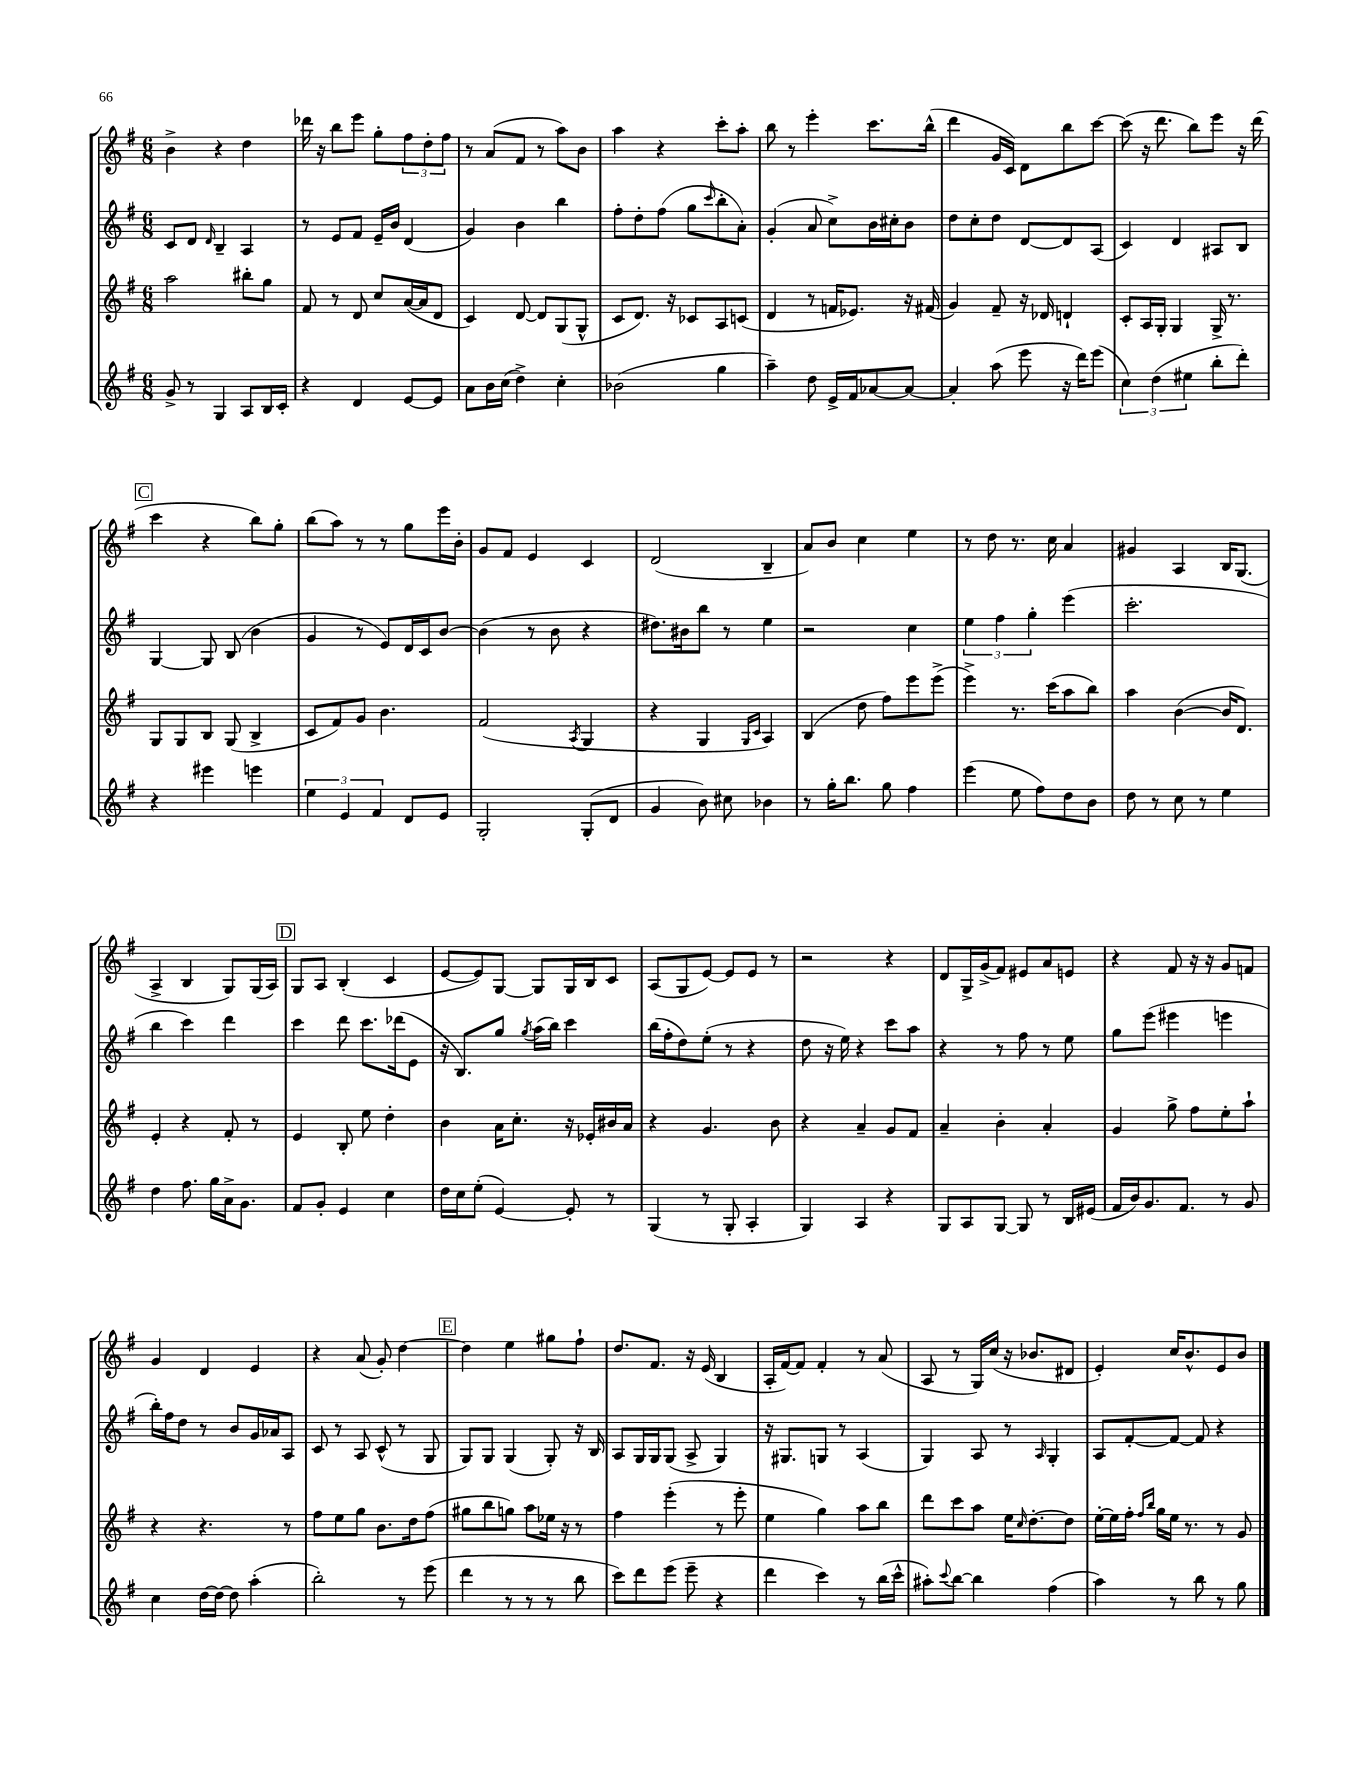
<<
\new StaffGroup <<
\new Staff = "s0" {
    \clef treble \key g \major \numericTimeSignature \time 6/8
    b'4-> r4 d''4 |
    des'''16 r16 b''8 e'''8 g''8-. \tuplet 3/2 { fis''8 d''8-. fis''8 } |
    r8 a'8( fis'8 r8 a''8) b'8 |
    a''4 r4 c'''8-. a''8-. |
    b''8 r8 e'''4-. c'''8. b''16-^( |
    d'''4 g'16 c'16) d'8 b''8 c'''8~ |
    c'''8( r16 d'''8. b''8) e'''8 r16 d'''16( |
    \mark \markup { \box "C" } c'''4 r4 b''8) g''8-. |
    b''8( a''8) r8 r8 g''8 e'''16 b'16-. |
    g'8 fis'8 e'4 c'4 |
    d'2( b4-- |
    a'8) b'8 c''4 e''4 |
    r8 d''8 r8. c''16 a'4 |
    gis'4 a4 b16 g8.( |
    a4-> b4 g8) g16( a16) |
    \mark \markup { \box "D" } g8 a8 b4-.( c'4 |
    e'8~ e'8) g8~ g8 g16 b16 c'8 |
    a8( g8 e'8~) e'8 e'8 r8 |
    r2 r4 |
    d'8 g16-> g'16->( fis'8) eis'8 a'8 e'8 |
    r4 fis'8 r16 r16 g'8 f'8 |
    g'4 d'4 e'4 |
    r4 a'8( g'8-.) d''4~ |
    \mark \markup { \box "E" } d''4 e''4 gis''8 fis''8-! |
    d''8. fis'8. r16 e'16( b4 |
    a16-. fis'16~) fis'8 fis'4-. r8 a'8( |
    a8 r8 g16) c''16( r16 bes'8. dis'8 |
    e'4-.) c''16 b'8.-^ e'8 b'8 \bar "|." |
}
\new Staff = "s1" {
    \clef treble \key g \major \numericTimeSignature \time 6/8
    c'8 d'8 \grace { d'16 } b4-- a4 |
    r8 e'8 fis'8 e'16-- b'16 d'4( |
    g'4) b'4 b''4 |
    fis''8-. d''8-. fis''8( g''8 \grace { c'''16 } b''8-. a'8-.) |
    g'4-.( a'8 c''8->) b'16 cis''16-. b'8 |
    d''8 c''8-. d''8 d'8~ d'8 a8( |
    c'4) d'4 ais8 b8 |
    \mark \markup { \box "C" } g4~ g8 b8( b'4 |
    g'4 r8 e'8) d'16 c'16 b'8~ |
    b'4( r8 b'8 r4 |
    dis''8.) bis'16 b''8 r8 e''4 |
    r2 c''4 |
    \tuplet 3/2 { e''4 fis''4 g''4-. } e'''4( |
    c'''2.-. |
    b''4 c'''4) d'''4 |
    \mark \markup { \box "D" } c'''4 d'''8 c'''8. des'''16( e'8 |
    r16 b8.) g''8 \acciaccatura { g''8 } a''16( b''16) c'''4 |
    b''16( fis''16-. d''8) e''8-.( r8 r4 |
    d''8 r16 e''16) r4 c'''8 a''8 |
    r4 r8 fis''8 r8 e''8 |
    g''8 e'''8( eis'''4 e'''4 |
    b''16-.) fis''16 d''8 r8 b'8 g'16 aes'16 a8 |
    c'8 r8 a8 c'8-^( r8 g8 |
    \mark \markup { \box "E" } g8) g8 g4( g8-.) r16 b16 |
    a8 g16 g16 g8( a8-> g4) |
    r16 gis8. g8 r8 a4( |
    g4) a8 r8 \grace { a16 } g4-. |
    a8 fis'8~-. fis'8~ fis'8 r4 \bar "|." |
}
\new Staff = "s2" {
    \clef treble \key g \major \numericTimeSignature \time 6/8
    a''2 bis''8-. g''8 |
    fis'8 r8 d'8 c''8 a'16~( a'16 d'8 |
    c'4) d'8~ d'8 g8( g8-^ |
    c'8 d'8.) r16 ces'8 a8 c'8( |
    d'4 r8 f'16 ees'8.) r16 fis'16( |
    g'4) fis'8-- r16 des'16 d'4-! |
    c'8-. a16 g16-. g4 g16-> r8. |
    \mark \markup { \box "C" } g8 g8 b8 g8( b4-> |
    c'8 fis'8) g'8 b'4. |
    fis'2( \acciaccatura { a8 } g4 |
    r4 g4 \grace { g16 c'16 } a4) |
    b4( d''8 fis''8) e'''8 e'''8->( |
    e'''4->) r8. c'''16( a''8 b''8) |
    a''4 b'4~( b'16 d'8.) |
    e'4-. r4 fis'8-. r8 |
    \mark \markup { \box "D" } e'4 b8-. e''8 d''4-. |
    b'4 a'16 c''8.-. r16 ees'16-. bis'16 a'16 |
    r4 g'4. b'8 |
    r4 a'4-- g'8 fis'8 |
    a'4-- b'4-. a'4-. |
    g'4 g''8-> fis''8 e''8-. a''8-! |
    r4 r4. r8 |
    fis''8 e''8 g''8 b'8. d''16 fis''8( |
    \mark \markup { \box "E" } gis''8 b''8 g''8) a''8 ees''16 r16 r8 |
    fis''4 e'''4-.( r8 e'''8-. |
    e''4 g''4) a''8 b''8 |
    d'''8 c'''8 a''8 e''16 \grace { c''16 } d''8.~-. d''8 |
    e''16~-. e''16 fis''16-. \grace { fis''16 b''16 } g''16 e''16 r8. r8 g'8 \bar "|." |
}
\new Staff = "s3" {
    \clef treble \key g \major \numericTimeSignature \time 6/8
    g'8-> r8 g4 a8 b16 c'16-. |
    r4 d'4 e'8~ e'8 |
    a'8 b'16 c''16( d''4->) c''4-. |
    bes'2( g''4 |
    a''4--) d''8 e'16-> fis'16 aes'8~ aes'8~ |
    aes'4-. a''8( e'''8 r16 d'''16) e'''8( |
    \tuplet 3/2 { c''4) d''4( eis''4 } b''8-. d'''8-.) |
    \mark \markup { \box "C" } r4 eis'''4 e'''4 |
    \tuplet 3/2 { e''4 e'4 fis'4 } d'8 e'8 |
    g2-. g8-.( d'8 |
    g'4 b'8) cis''8 bes'4 |
    r8 g''16-. b''8. g''8 fis''4 |
    e'''4( e''8 fis''8) d''8 b'8 |
    d''8 r8 c''8 r8 e''4 |
    d''4 fis''8. g''16 a'16-> g'8. |
    \mark \markup { \box "D" } fis'8 g'8-. e'4 c''4 |
    d''16 c''16 e''8-.( e'4~) e'8-. r8 |
    g4( r8 g8-. a4-. |
    g4) a4 r4 |
    g8 a8 g8~ g8 r8 b16 eis'16( |
    fis'16 b'16) g'8. fis'8. r8 g'8 |
    c''4 d''16~ d''16~ d''8 a''4-.( |
    b''2-.) r8 e'''8( |
    \mark \markup { \box "E" } d'''4 r8 r8 r8 b''8 |
    c'''8) d'''8 e'''8( e'''8-- r4 |
    d'''4 c'''4) r8 b''16( c'''16-^ |
    ais''8-.) \appoggiatura { c'''8 } b''8~ b''4 fis''4( |
    a''4) r8 b''8 r8 g''8 \bar "|." |
}
>>
>>
\layout { \context { \Score \remove "Bar_number_engraver" } }
